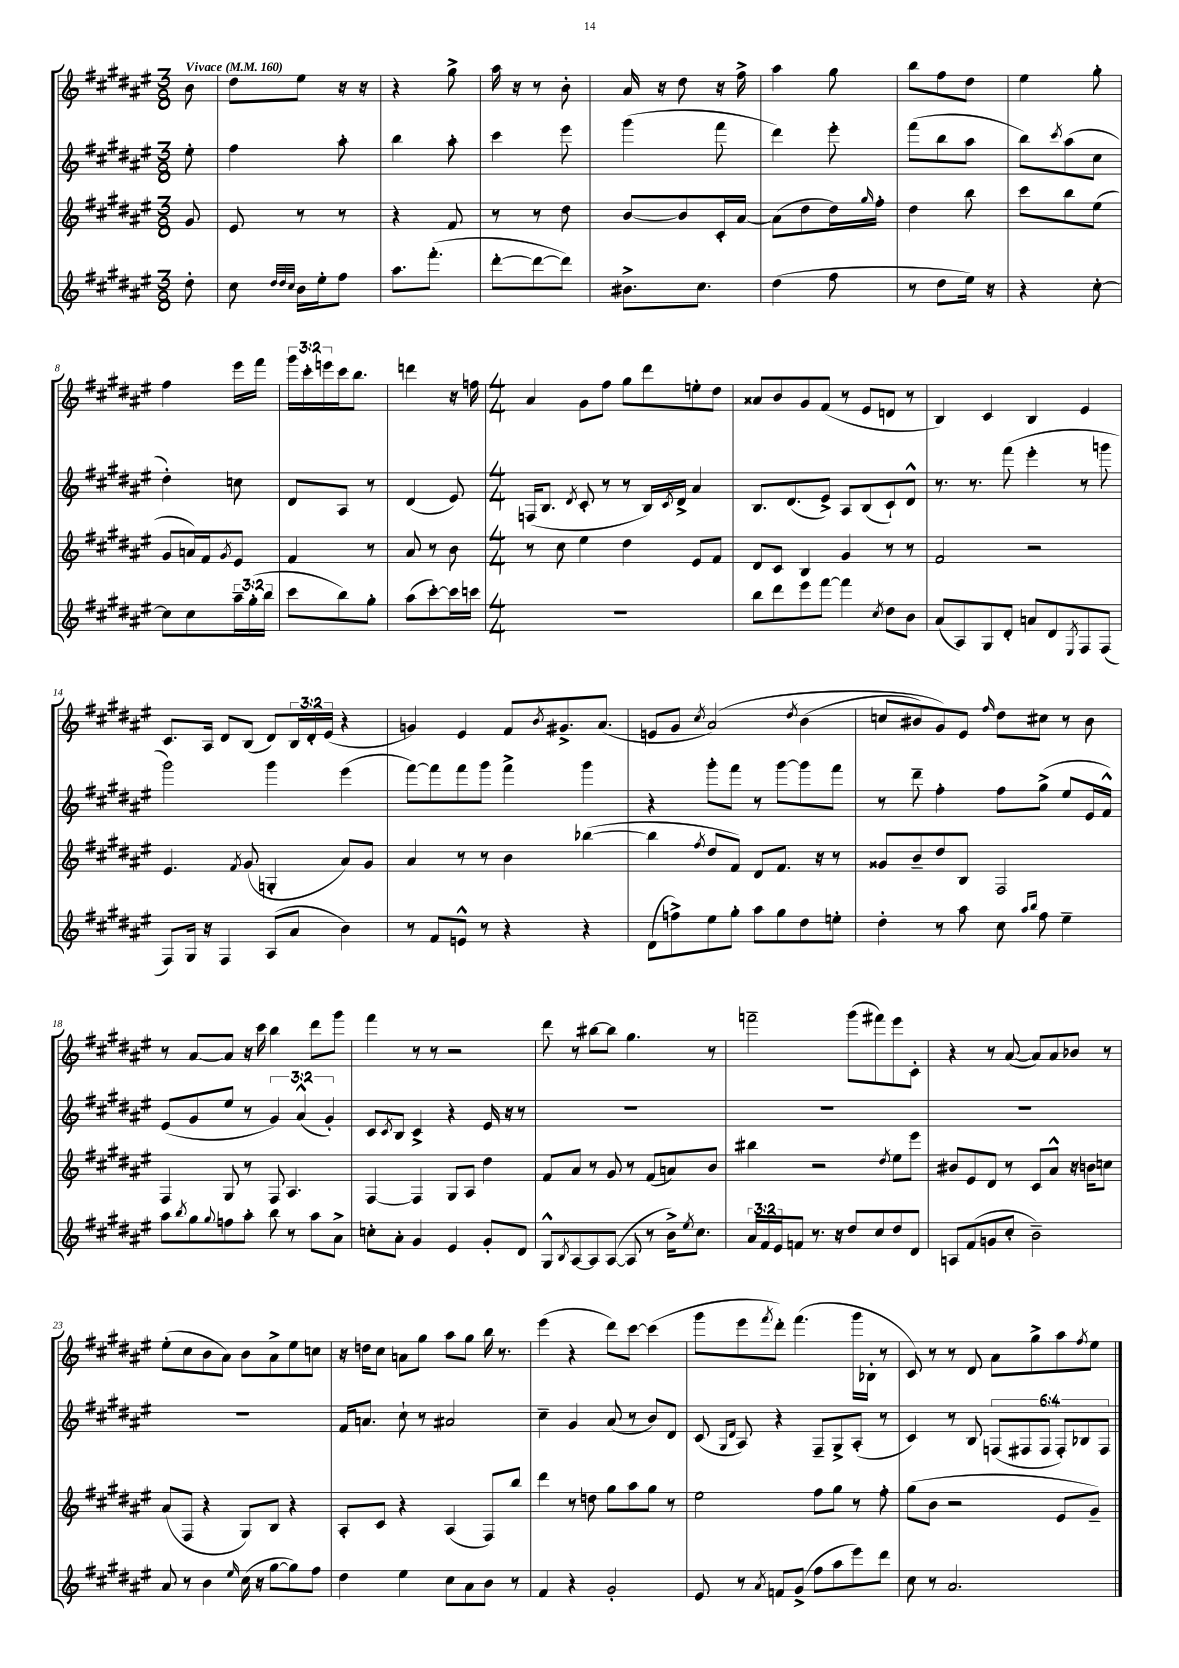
<<
\new StaffGroup <<
\new Staff = "s0" {
    \clef treble \key fis \major \numericTimeSignature \time 3/8 \override Staff.TupletNumber.text = #tuplet-number::calc-fraction-text \partial 8 \tempo "Vivace" 4 = 160
    b'8 |
    dis''8 eis''8 r16 r16 |
    r4 gis''8-> |
    ais''16 r16 r8 b'8-. |
    ais'16 r16 dis''8 r16 fis''16-> |
    ais''4 gis''8 |
    b''8 fis''8 dis''8 |
    eis''4 gis''8-. |
    fis''4 eis'''16 fis'''16 |
    \tuplet 3/2 { gis'''16 cis'''16-. e'''16 } cis'''16 b''8. |
    d'''4 r16 f''16 |
    \numericTimeSignature \time 4/4 ais'4 gis'8 fis''8 gis''8 dis'''8 e''8-. dis''8 |
    aisis'8 b'8 gis'8 fis'8( r8 eis'8 d'8 r8 |
    b4) cis'4 b4 eis'4 |
    cis'8. ais16 dis'8 b8( dis'8) \tuplet 3/2 { b16 dis'16-. eis'16( } r4 |
    g'4) eis'4 fis'8 \acciaccatura { b'8 } gis'8.-> ais'8.( |
    e'8 gis'8 \acciaccatura { cis''8 } ais'2)\( \acciaccatura { dis''8 } b'4( |
    c''8 bis'8) gis'8\) eis'8 \grace { fis''16 } dis''8 cis''8 r8 bis'8 |
    r8 ais'8~ ais'8 r16 cis'''16 b''4 dis'''8 gis'''8 |
    fis'''4 r8 r8 r2 |
    dis'''8 r8 bis''8~ bis''8 gis''4. r8 |
    f'''2-- gis'''8( fis'''8) eis'''8 cis'8-. |
    r4 r8 ais'8~( ais'8) ais'8 bes'8 r8 |
    eis''8-.( cis''8 b'8 ais'8) b'8 ais'8-> eis''8 c''8 |
    r16 d''16 cis''8 a'8 gis''8 ais''8 gis''8 b''16 r8. |
    eis'''4( r4 dis'''8) cis'''8~ cis'''4( |
    gis'''8 eis'''8 \acciaccatura { fis'''8 } dis'''8-.) fis'''4.( gis'''16 bes16-. r8 |
    cis'8) r8 r8 dis'8 ais'8 gis''8-> ais''8 \acciaccatura { fis''8 } eis''8 \bar "|." |
}
\new Staff = "s1" {
    \clef treble \key fis \major \numericTimeSignature \time 3/8 \override Staff.TupletNumber.text = #tuplet-number::calc-fraction-text \partial 8
    eis''8-. |
    fis''4 ais''8-. |
    b''4 ais''8-. |
    cis'''4 eis'''8 |
    gis'''4( fis'''8 |
    dis'''4) eis'''8-. |
    fis'''8( b''8 ais''8 |
    b''8) \acciaccatura { cis'''8 } ais''8( cis''8 |
    dis''4-.) c''8 |
    dis'8 ais8 r8 |
    dis'4( eis'8) |
    \numericTimeSignature \time 4/4 f16( b8. \acciaccatura { dis'8 } cis'8-. r8 r8 b16) \acciaccatura { cis'8 } dis'16-> ais'4 |
    b8. dis'8.( eis'8->) ais8 b8( cis'8-!) dis'8-^ |
    r8. r8. fis'''8( eis'''4-. r8 g'''8 |
    gis'''2) gis'''4 eis'''4( |
    fis'''8~) fis'''8 fis'''8 gis'''8 fis'''4-> gis'''4 |
    r4 gis'''8-. fis'''8 r8 gis'''8~ gis'''8 fis'''8 |
    r8 dis'''8-- fis''4-. fis''8 gis''8->( eis''8 eis'16 fis'16-^) |
    eis'8( gis'8 eis''8 r8 \tuplet 3/2 { gis'4) ais'4-^( gis'4-.) } |
    cis'8 \acciaccatura { cis'8 } b8 cis'4-> r4 eis'16 r16 r8 |
    R1 |
    R1 |
    R1 |
    R1 |
    fis'16 a'8. cis''8-! r8 ais'2 |
    cis''4-- gis'4 ais'8( r8 b'8) dis'8 |
    cis'8( \grace { gis16 dis'16 } ais8) r4 fis8-- gis8-> ais8-.( r8 |
    cis'4) r8 b8 \tuplet 6/4 { f8( fis8 fis8 fis8-.) bes8 fis8 } \bar "|." |
}
\new Staff = "s2" {
    \clef treble \key fis \major \numericTimeSignature \time 3/8 \partial 8
    gis'8 |
    eis'8 r8 r8 |
    r4 fis'8 |
    r8 r8 dis''8 |
    b'8~ b'8 cis'16-. ais'16~ |
    ais'8( dis''8 dis''16) \grace { gis''16 } fis''16-. |
    dis''4 b''8 |
    cis'''8 b''8 eis''8( |
    gis'8 a'16) fis'16 \acciaccatura { gis'8 } eis'8 |
    fis'4 r8 |
    ais'8 r8 b'8 |
    \numericTimeSignature \time 4/4 r8 cis''8 eis''4 dis''4 eis'8 fis'8 |
    dis'8 cis'8 b4 gis'4 r8 r8 |
    fis'2 r2 |
    eis'4. \acciaccatura { fis'8 } gis'8( g4-. ais'8) gis'8 |
    ais'4 r8 r8 b'4 bes''4~( |
    bes''4 \acciaccatura { fis''8 } dis''8 fis'8) dis'8 fis'8. r16 r8 |
    gisis'8 b'8-- dis''8 b8 fis2 |
    fis4 gis8 r8 fis8 ais4. |
    fis4~ fis4 gis8 ais8 dis''4 |
    fis'8 ais'8 r8 gis'8 r8 fis'8( a'8) b'8 |
    bis''4 r2 \acciaccatura { dis''8 } eis''8 eis'''8 |
    bis'8 eis'8 dis'8 r8 cis'8 ais'8-^ r16 b'16 c''8 |
    ais'8( fis8 r4 gis8) b8 r4 |
    ais8-. cis'8 r4 ais4( fis8) b''8 |
    dis'''4 r8 d''8 gis''8 ais''8 gis''8 r8 |
    eis''2 fis''8 gis''8 r8 fis''8-. |
    gis''8( b'8 r2 eis'8 gis'8--) \bar "|." |
}
\new Staff = "s3" {
    \clef treble \key fis \major \numericTimeSignature \time 3/8 \override Staff.TupletNumber.text = #tuplet-number::calc-fraction-text \partial 8
    dis''8-. |
    cis''8 \grace { dis''32 dis''32 cis''32 } b'16 eis''16-. fis''8 |
    ais''8. fis'''8.-.( |
    dis'''8~-. dis'''8~ dis'''8) |
    bis'8.-> cis''8. |
    dis''4( fis''8 |
    r8 dis''8 eis''16) r16 |
    r4 cis''8~-. |
    cis''8 cis''8 \tuplet 3/2 { ais''16-- gis''16-.( b''16 } |
    cis'''8 b''8) gis''8-. |
    ais''8( cis'''8~-.) cis'''16 c'''16 |
    \numericTimeSignature \time 4/4 R1 |
    b''8 dis'''8 eis'''8 fis'''8~ fis'''4 \acciaccatura { cis''8 } dis''8 b'8 |
    ais'8( ais8) gis8 dis'8-. a'8 dis'8 \acciaccatura { eis8 } fis8 fis8( |
    fis8) gis16 r16 fis4 ais8( ais'8 b'4) |
    r8 fis'8 e'8-^ r8 r4 r4 |
    dis'8( f''8->) eis''8 gis''8-. ais''8 gis''8 dis''8 e''8-. |
    dis''4-. r8 ais''8 cis''8 \grace { ais''16 b''16 } fis''8 eis''4-- |
    ais''8 \acciaccatura { b''8 } gis''8 \appoggiatura { gis''8 } f''8 ais''8-. b''8 r8 ais''8 ais'8-> |
    c''8-. ais'8-. gis'4 eis'4 gis'8-. dis'8 |
    gis8-^ \acciaccatura { b8 } ais8~ ais8 ais8~( ais8 r8 b'16->) \acciaccatura { eis''8 } cis''8. |
    \tuplet 3/2 { ais'16 fis'16 eis'16 } f'8 r8. r16 dis''8 cis''8 dis''8 dis'8 |
    a8 fis'8( g'8 cis''8-. b'2--) |
    ais'8 r8 b'4 \grace { eis''16 } cis''16( r16 gis''8~ gis''8) fis''8 |
    dis''4 eis''4 cis''8 ais'8 b'8 r8 |
    fis'4 r4 gis'2-. |
    eis'8 r8 \acciaccatura { ais'8 } f'8 gis'8->( fis''8 ais''8 eis'''8) dis'''8 |
    cis''8 r8 ais'2. \bar "|." |
}
>>
>>
